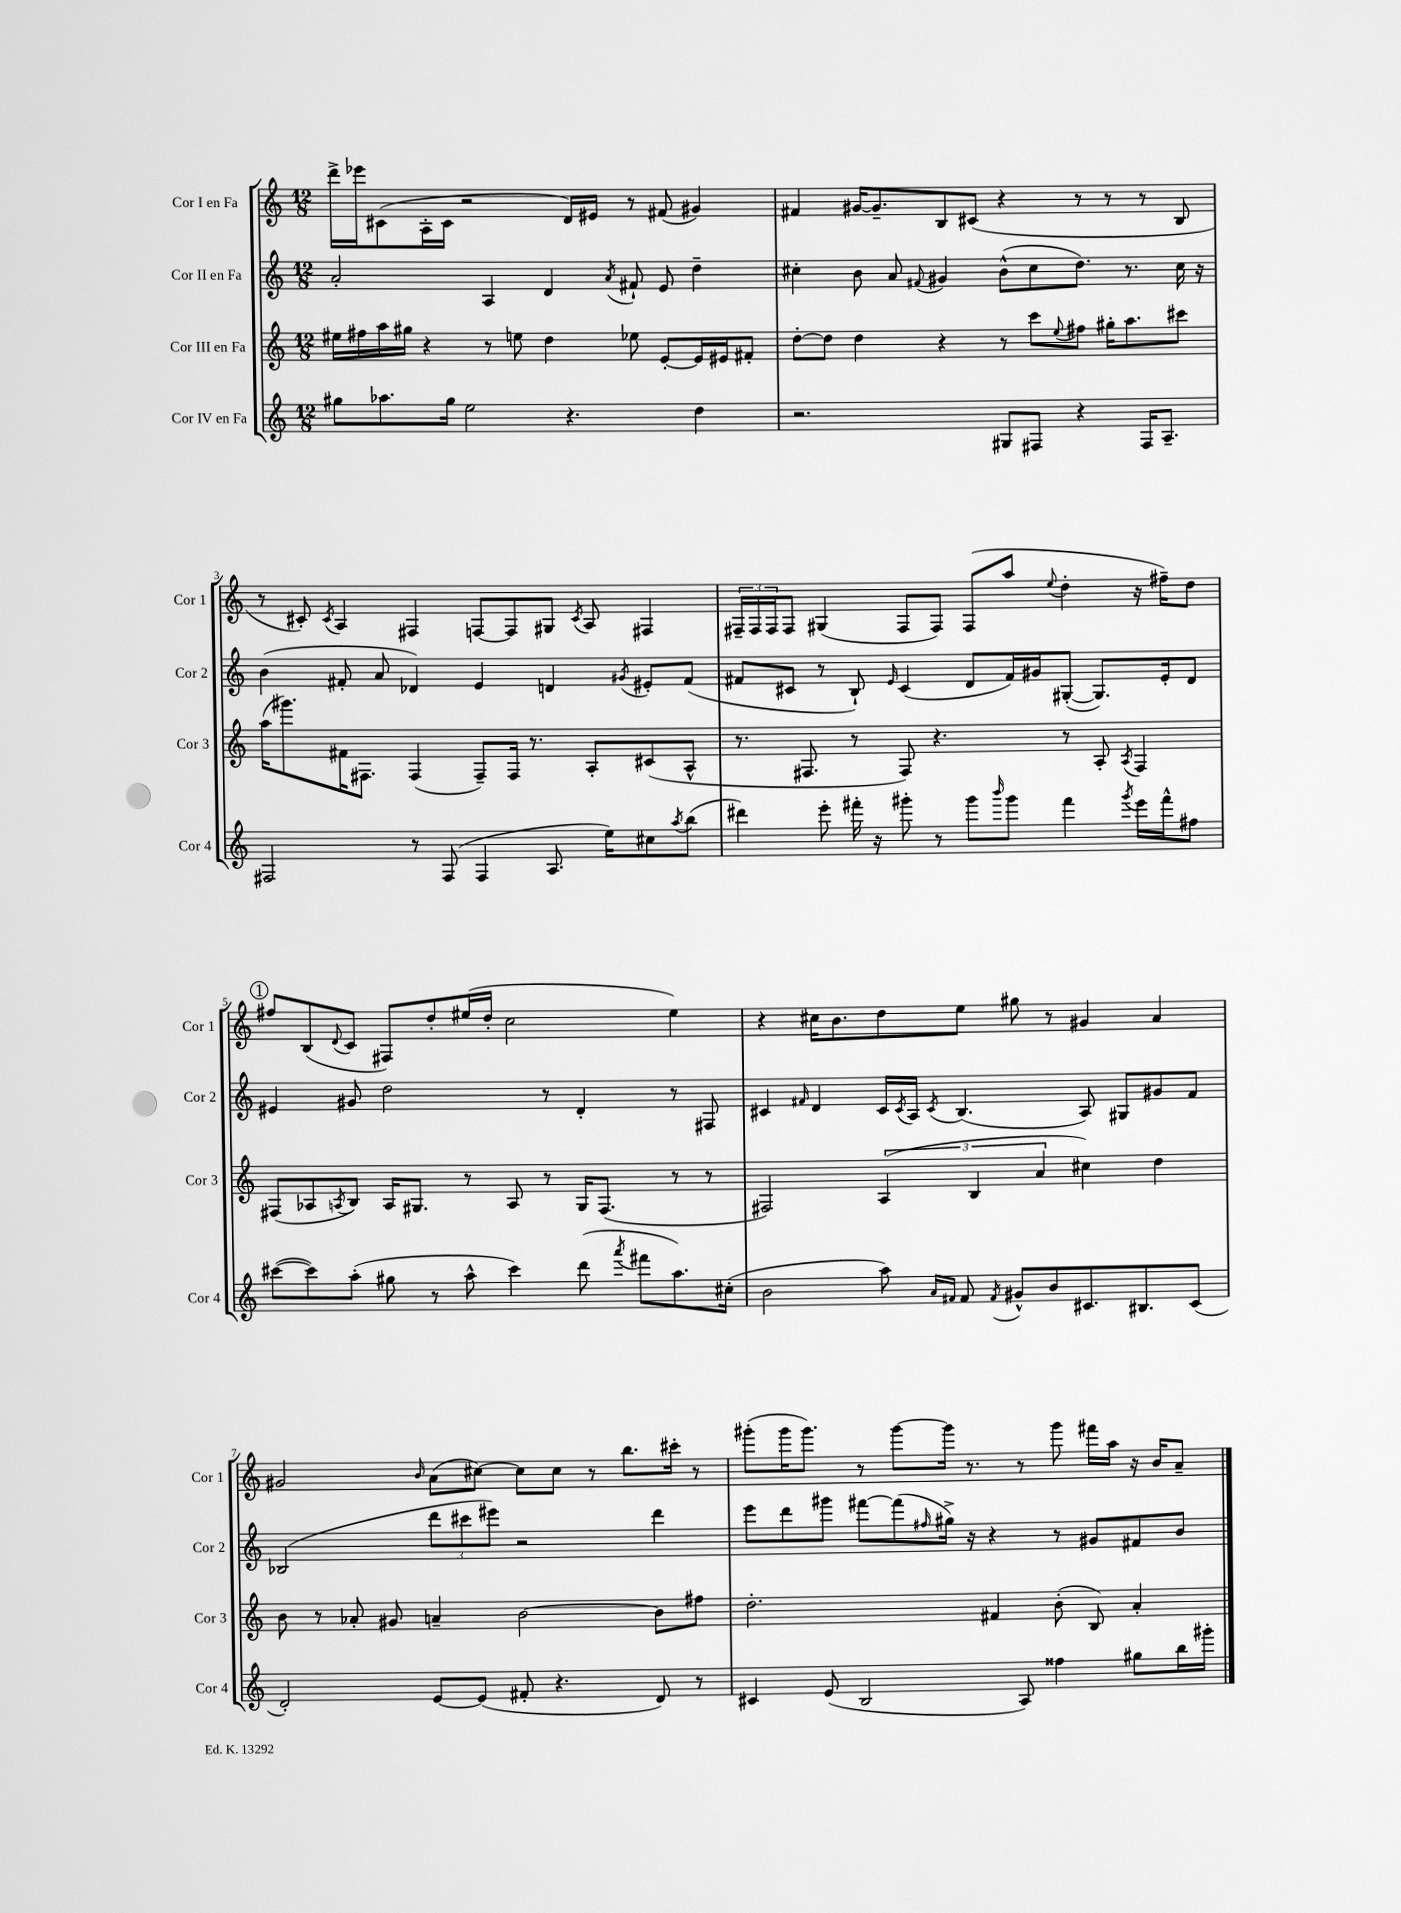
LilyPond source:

<<
\new StaffGroup <<
\new Staff = "s0" \with { instrumentName = "Cor I en Fa" shortInstrumentName = "Cor 1" } {
    \clef treble \key c \major \numericTimeSignature \time 12/8
    d'''16-> ees'''16 cis'8( a16-. cis'16 r2 d'16) eis'16 r8 fis'8( gis'4) |
    fis'4 gis'16~ gis'8.-- b8 cis'8( r4 r8 r8 r8 b8 |
    r8 cis'8-.) \acciaccatura { cis'8 } a4 fis4 f8~ f8 gis8 \acciaccatura { cis'8 } a8 fis4 |
    \tuplet 3/2 { fis16-- fis16 fis16 } fis8 gis4( fis8 fis8) fis8( a''8 \appoggiatura { e''8 } d''4-. r16 fis''16--) d''8 |
    \mark \markup { \circle "1" } fis''8 b8( \appoggiatura { d'8 } c'8 fis8) d''8-. eis''16( d''16-. c''2 eis''4) |
    r4 cis''16 b'8. d''8 e''8 gis''8 r8 gis'4 a'4 |
    gis'2 \grace { b'16 } a'8( cis''8~) cis''8 cis''8 r8 b''8. cis'''16-. r8 |
    gis'''8-.( gis'''16 gis'''8.) r8 gis'''8~ gis'''16 r8. r8 gis'''8 fis'''16 a''16 r16 b'16 a'8-- \bar "|." |
}
\new Staff = "s1" \with { instrumentName = "Cor II en Fa" shortInstrumentName = "Cor 2" } {
    \clef treble \key c \major \numericTimeSignature \time 12/8
    a'2-. a4 d'4 \acciaccatura { a'8 } fis'8-! e'8 d''4-- |
    cis''4-. b'8 a'8 \appoggiatura { fis'8 } gis'4 b'8-^( cis''8 d''8.) r8. cis''16 r16 |
    b'4( fis'8-. a'8 des'4) e'4 d'4 \acciaccatura { gis'8 } eis'8-. fis'8( |
    fis'8 cis'8 r8 b8-!) \grace { e'16 } cis'4( d'8 fis'16) gis'16 gis8~-.( gis8.) e'16-. d'8 |
    \mark \markup { \circle "1" } eis'4 gis'8 d''2 r8 d'4-. r8 fis8 |
    cis'4 \grace { fis'16 } d'4 cis'16 \acciaccatura { cis'8 } a16 \acciaccatura { cis'8 } b4.( a8) gis8 gis'8 fis'8 |
    bes2( \tuplet 3/2 { d'''8 cis'''8 eis'''8) } r2 d'''4 |
    e'''8 d'''8 gis'''8 fis'''8~ fis'''8( \grace { fis''16 } gis''16->) r16 r4 r8 gis'8 fis'8 b'8 \bar "|." |
}
\new Staff = "s2" \with { instrumentName = "Cor III en Fa" shortInstrumentName = "Cor 3" } {
    \clef treble \key c \major \numericTimeSignature \time 12/8
    eis''16 fis''16 a''16 gis''16 r4 r8 e''8 d''4 ees''8 e'8~-. e'16 eis'16 fis'8-. |
    d''8~-. d''8 d''4 r4 r8 c'''8 \appoggiatura { e''8 } fis''8 gis''16-. a''8. cis'''8 |
    a''16( gis'''8.) fis'16 fis8. fis4( fis8--) fis16 r8. a8-. cis'8( a8-^ |
    r8. fis8. r8 fis8) r4. r8 a8-. \acciaccatura { a8 } fis4 |
    \mark \markup { \circle "1" } fis8( aes8 \acciaccatura { a8 } b8) a16 gis8. r8 a8 r8 gis16 fis8.( r8 r8 |
    fis2) \tuplet 3/2 { a4( b4 a'4 } cis''4) d''4 |
    b'8 r8 aes'8-. gis'8 a'4-- b'2~ b'8 fis''8 |
    d''2.-. fis'4 b'8-.( b8) a'4-. \bar "|." |
}
\new Staff = "s3" \with { instrumentName = "Cor IV en Fa" shortInstrumentName = "Cor 4" } {
    \clef treble \key c \major \numericTimeSignature \time 12/8
    gis''8 aes''8. gis''16 e''2 r4. d''4 |
    r2. gis8 fis8 r4 fis16 a8.-- |
    fis2 r8 fis8( fis4 a8. e''16) cis''8 \acciaccatura { a''8 } b''8( |
    dis'''4) e'''8-. fis'''16-. r16 gis'''8-. r8 gis'''8 \grace { b'''16 } gis'''8 fis'''4 \acciaccatura { gis'''8 } e'''16 fis'''16-^ fis''8 |
    \mark \markup { \circle "1" } cis'''8~( cis'''8) a''8-.( gis''8 r8 a''8-^ cis'''4) d'''8( \acciaccatura { a'''8 } fis'''8 a''8.) cis''16-.( |
    b'2 a''8) \grace { a'16 fis'16 } fis'8 \acciaccatura { fis'8 } gis'8-^ b'8 cis'8. bis8. cis'8( |
    d'2-.) e'8~ e'8( fis'8-. r4. d'8) r8 |
    cis'4 e'8( b2 a8) fisis''4 gis''8 b''16 gis'''16-. \bar "|." |
}
>>
>>
